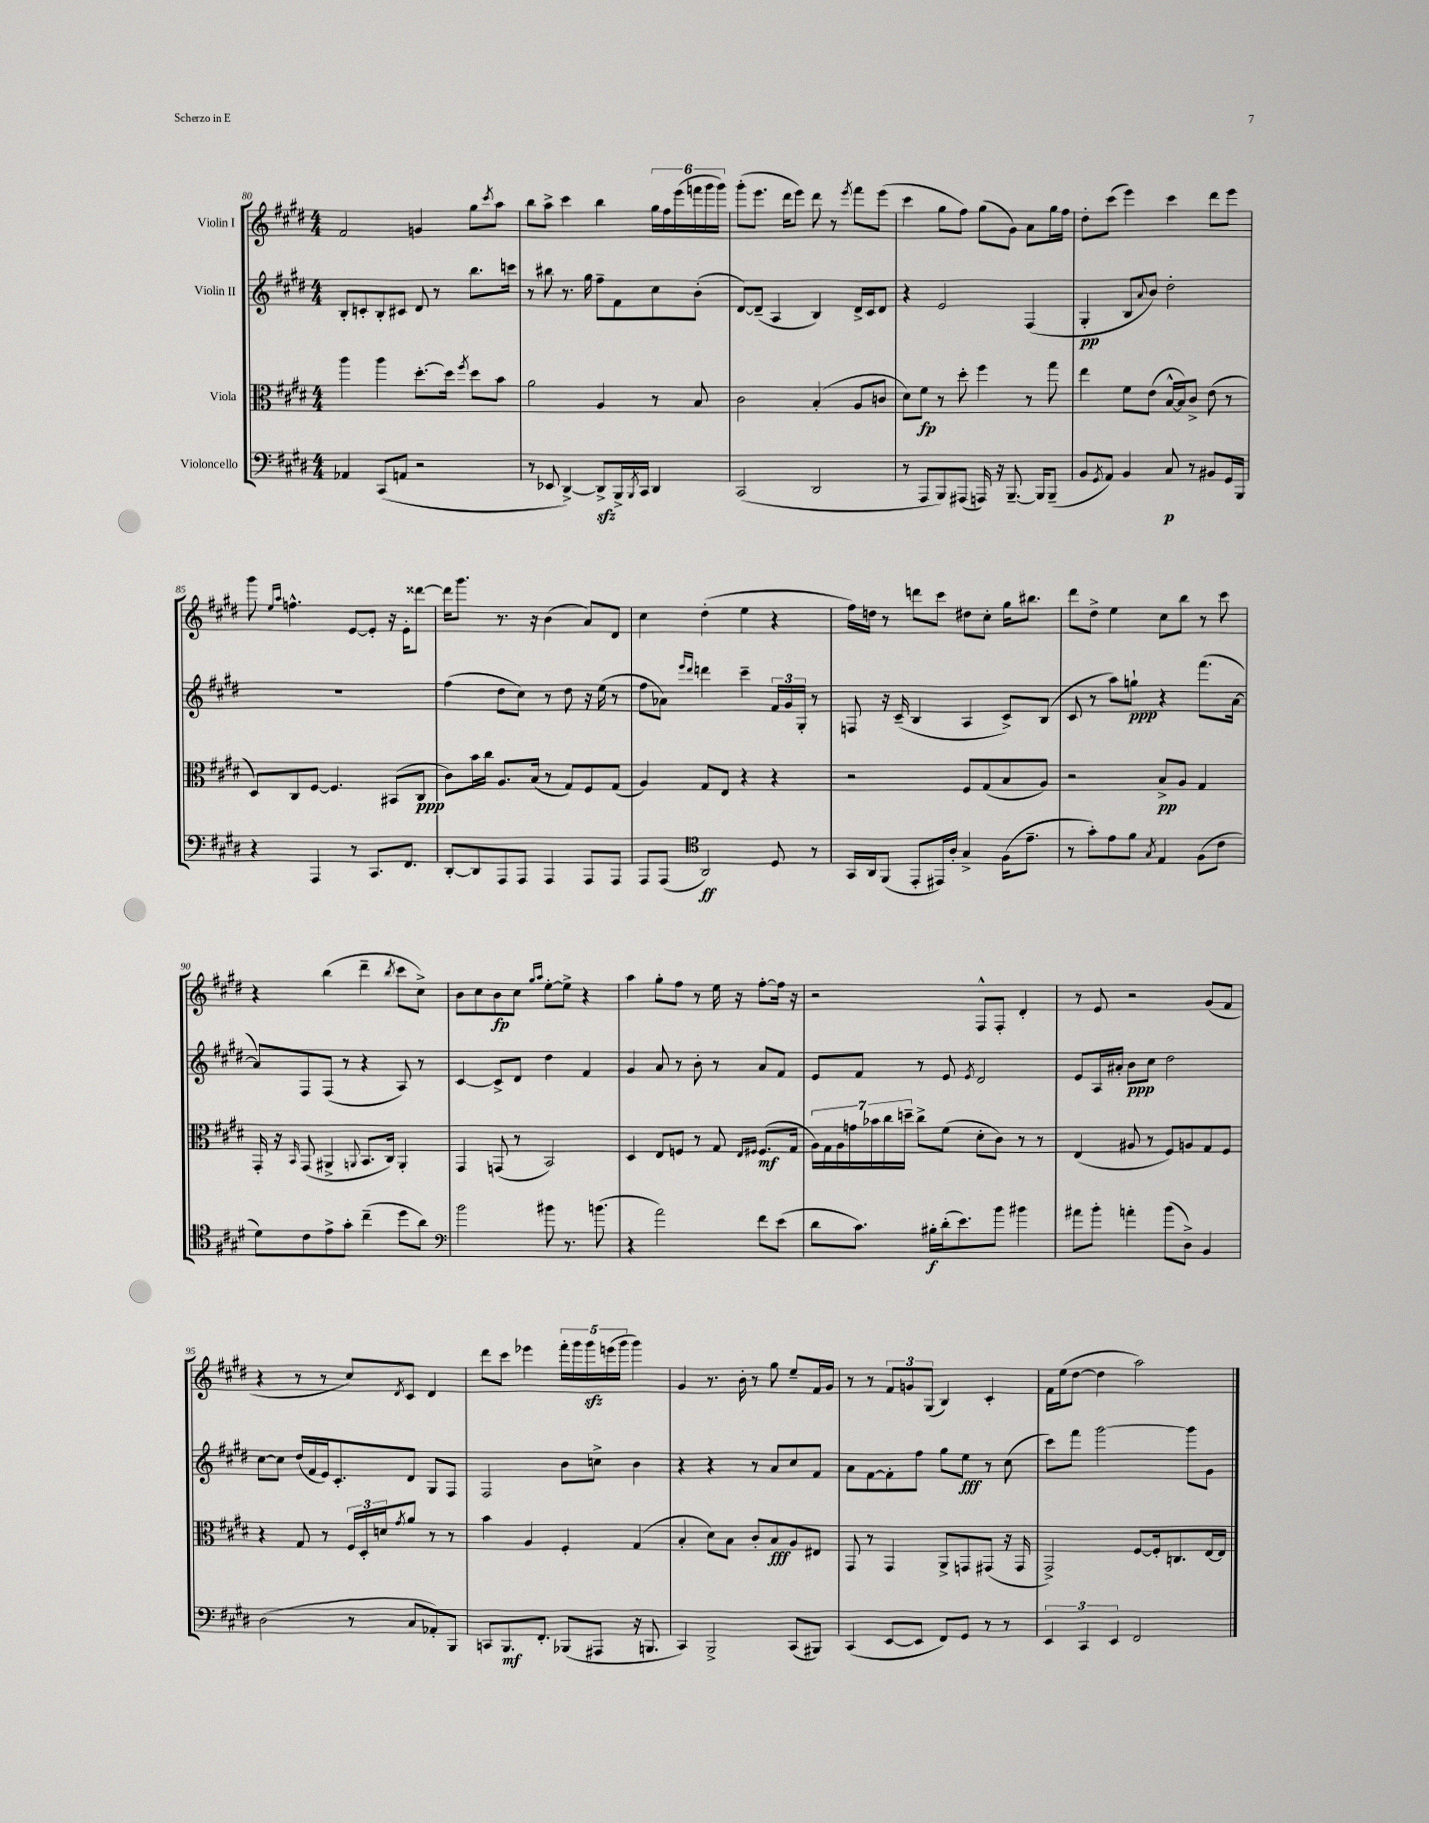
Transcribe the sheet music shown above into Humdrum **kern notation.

**kern	**dynam	**kern	**dynam	**kern	**dynam	**kern	**dynam
*part4	*part4	*part3	*part3	*part2	*part2	*part1	*part1
*staff4	*staff4	*staff3	*staff3	*staff2	*staff2	*staff1	*staff1
*I"Violoncello	*	*I"Viola	*	*I"Violin II	*	*I"Violin I	*
*clefF4	*	*clefC3	*	*clefG2	*	*clefG2	*
*k[f#c#g#d#]	*	*k[f#c#g#d#]	*	*k[f#c#g#d#]	*	*k[f#c#g#d#]	*
*M4/4	*	*M4/4	*	*M4/4	*	*M4/4	*
=80	=80	=80	=80	=80	=80	=80	=80
4AA-X/	.	4aa\	.	8B'/L	.	2f#/	.
.	.	.	.	8cn'/	.	.	.
(8CC#/L	.	4aa\	.	8B'/	.	.	.
8AAn/J	.	.	.	8c#X/J	.	.	.
2r	.	[8.dd#'\L	.	8d#/	.	4gn/	.
.	.	.	.	8r	.	.	.
.	.	16dd#\Jk]	.	.	.	.	.
.	.	8qff#/	.	.	.	.	.
.	.	8dd#\L	.	8.bb\L	.	8gg#\L	.
.	.	.	.	.	.	8qccc#/	.
.	.	8b\J	.	.	.	8aa\J	.
.	.	.	.	16cccn\Jk	.	.	.
=81	=81	=81	=81	=81	=81	=81	=81
8r	.	2a\	.	8r	.	8bb\L	.
8EE-X/	.	.	.	8bb#X\	.	8aa^\J	.
[4DD#^/)	.	.	.	8.r	.	4ccc#\	.
.	.	.	.	16gg#\	.	.	.
8DD#zz^/L]	.	4A/	.	8ff#~\L	.	4bb\	.
16BBB^/L	.	.	.	8f#\	.	.	.
8qBBB/	.	.	.	.	.	.	.
16CC#/JJ	.	.	.	.	.	.	.
4DD#/	.	8r	.	8cc#\	.	24gg#\LL	.
.	.	.	.	.	.	24ff#\	.
.	.	.	.	.	.	(24eee\	.
.	.	8B/	.	(8b'\J	.	24fffn\	.
.	.	.	.	.	.	24ggg#\	.
.	.	.	.	.	.	24ggg#\JJ)	.
=82	=82	=82	=82	=82	=82	=82	=82
(2CC#/	.	2c#\	.	[8d#/L)	.	(8ggg#'\L	.
.	.	.	.	(8d#~/J]	.	8.eee\J	.
.	.	.	.	4A/	.	.	.
.	.	.	.	.	.	16ddd#\KL	.
.	.	.	.	.	.	8eee\J)	.
2DD#/	.	(4B'/	.	4B/)	.	8ddd#\	.
.	.	.	.	.	.	8r	.
.	.	.	.	.	.	8qeee/	.
.	.	8A/L	.	16d#^/LL	.	8fff#\L	.
.	.	.	.	16c#/J	.	.	.
.	.	8cn/J	.	8d#/J	.	(8eee\J	.
=83	=83	=83	=83	=83	=83	=83	=83
8r	.	8d#\L)	.	4r	.	4ccc#\	.
8AAA/L	.	8f#\J	fp	.	.	.	.
8BBB/)	.	8r	.	2e/	.	8gg#\L	.
(8AAA#X/J	.	8dd#'\	.	.	.	8ff#\J)	.
16AAAn/)	.	4ff#\	.	.	.	(8gg#\L	.
16r	.	.	.	.	.	.	.
[8.BBB~/	.	.	.	.	.	8g#\J)	.
.	.	8r	.	(4F#/	.	8a\L	.
16BBB/KL]	.	.	.	.	.	.	.
(8BBB~/J	.	8gg#\	.	.	.	16gg#\L	.
.	.	.	.	.	.	16ff#\JJ	.
=84	=84	=84	=84	=84	=84	=84	=84
8BB/L	.	4ee\	.	4G#'/	pp	8dd#'\L	.
8qGG#/	.	.	.	.	.	.	.
8AA/J)	.	.	.	.	.	(8ccc#\J	.
4BB/	.	8f#\L	.	8B/L	.	4eee\)	.
.	.	.	.	8qqa/	.	.	.
.	.	(8e\J	.	8b/J)	.	.	.
8C#/	p	[16B^^/LL	.	2dd#'\	.	4ccc#\	.
.	.	16B/J])	.	.	.	.	.
8r	.	8c#^/J	.	.	.	.	.
8BB#X/L	.	(8e\	.	.	.	8ddd#\L	.
16GG#/L	.	8r	.	.	.	8eee\J	.
16BBB/JJ	.	.	.	.	.	.	.
!!LO:LB:g=z
=85	=85	=85	=85	=85	=85	=85	=85
4r	.	8D#/L)	.	1r	.	8ggg#\	.
.	.	.	.	.	.	16qqee/LL	.
.	.	.	.	.	.	16qqaa/JJ	.
.	.	8C#/	.	.	.	4.ffn^^\	.
4AAA/	.	[8F#/J	.	.	.	.	.
.	.	4.F#/]	.	.	.	.	.
8r	.	.	.	.	.	[8e/L	.
8.CC#/L	.	.	.	.	.	8e'/J]	.
.	.	(8BB#X/L	.	.	.	16r	.
8.FF#/J	.	.	.	.	.	16e'\KL	.
.	.	8C#/J	ppp	.	.	[8ddd##X\J	.
=86	=86	=86	=86	=86	=86	=86	=86
[8DD#'/L	.	8c#\L)	.	(4ff#\	.	16ddd##\KL]	.
.	.	.	.	.	.	8.ggg#\J	.
8DD#/]	.	16b\L	.	.	.	.	.
.	.	16cc#\JJ	.	.	.	.	.
8AAA/	.	8.A/L	.	8dd#\L	.	8.r	.
8AAA/J	.	.	.	8cc#\J)	.	.	.
.	.	(16B/Jk	.	.	.	16r	.
4AAA/	.	8r	.	8r	.	(4b\	.
.	.	8G#/L)	.	8dd#\	.	.	.
8AAA/L	.	8F#/	.	16r	.	8a/L)	.
.	.	.	.	(16ee\	.	.	.
8AAA/J	.	(8G#/J	.	8r	.	8d#/J	.
=87	=87	=87	=87	=87	=87	=87	=87
8AAA/L	.	4A/)	.	8ff#\L	.	4cc#\	.
(8AAA/J	.	.	.	8a-X\J)	.	.	.
*clefC4	*	*	*	*	*	*	*
.	.	.	.	16qqeee/LL	.	.	.
.	.	.	.	16qqddd#/JJ	.	.	.
2AA/)	ff	8G#/L	.	4dddn\	.	(4dd#'\	.
.	.	8E/J	.	.	.	.	.
.	.	4r	.	4ccc#~\	.	4ee\	.
8D#/	.	4r	.	24f#/LL	.	4r	.
.	.	.	.	24g#/	.	.	.
.	.	.	.	24G#'/JJ	.	.	.
8r	.	.	.	8r	.	.	.
=88	=88	=88	=88	=88	=88	=88	=88
16GG#/LL	.	2r	.	8Fn/	.	16ff#\LL)	.
16AA/J	.	.	.	.	.	16ddn\JJ	.
(8FF#/J	.	.	.	16r	.	8r	.
.	.	.	.	(16c#~/	.	.	.
8EE'/L	.	.	.	4B/	.	8dddn\L	.
16EE#X/L)	.	.	.	.	.	8ccc#\J	.
16A'/JJ	.	.	.	.	.	.	.
4G#^/	.	8F#/L	.	4A/	.	8dd#X\L	.
.	.	(8G#/	.	.	.	8cc#'\J	.
(16F#\KL	.	8B/	.	8c#^/L)	.	16gg#\KL	.
8.e~\J	.	.	.	.	.	8.bb#X\J	.
.	.	8A/J)	.	(8B/J	.	.	.
=89	=89	=89	=89	=89	=89	=89	=89
8r	.	2r	.	8c#/	.	8ddd#\L	.
8g#'\L)	.	.	.	8r	.	8dd#^\J	.
8e\	.	.	.	8aa\L)	.	4ee\	.
8f#\J	.	.	.	8ggn`\J	ppp	.	.
8qG#/	.	.	.	.	.	.	.
4E/	.	8B^/L	pp	4r	.	8cc#\L	.
.	.	8A/J	.	.	.	8bb\J	.
(8F#\L	.	4G#/	.	(8.fff#\L	.	8r	.
8c#\J	.	.	.	.	.	8ccc#\	.
.	.	.	.	[16a\Jk	.	.	.
!!LO:LB:g=z
=90	=90	=90	=90	=90	=90	=90	=90
8d#\L)	.	16GG#'/	.	8a/L])	.	4r	.
.	.	16r	.	.	.	.	.
.	.	16qqBB/	.	.	.	.	.
8c#\	.	(8GG#/	.	8F#/	.	.	.
8e^\	.	4AA#X^/	.	(8F#/J	.	(4bb\	.
8g#'\J	.	.	.	8r	.	.	.
.	.	8qqAAn/	.	.	.	.	.
(4cc#~\	.	8.BB/L	.	4r	.	4ddd#~\	.
.	.	16C#/Jk)	.	.	.	.	.
.	.	.	.	.	.	8qbb/	.
8dd#\L	.	4AA'/	.	8A/)	.	8ccc#\L	.
8a\J)	.	.	.	8r	.	8cc#^\J)	.
=91	=91	=91	=91	=91	=91	=91	=91
*clefF4	*	*	*	*	*	*	*
2b\	.	4GG#/	.	[4c#/	.	8b\L	.
.	.	.	.	.	.	8cc#\	.
.	.	(8GGn/	.	8c#^/L]	.	8b\	fp
.	.	8r	.	8d#/J	.	8cc#\J	.
.	.	.	.	.	.	16qqgg#/LL	.
.	.	.	.	.	.	16qqaa/JJ	.
8b#X\	.	2BB/)	.	4dd#\	.	[8ee'\L	.
8.r	.	.	.	.	.	8ee^\J]	.
.	.	.	.	4f#/	.	4r	.
(8.bn\	.	.	.	.	.	.	.
=92	=92	=92	=92	=92	=92	=92	=92
4r	.	4D#/	.	4g#/	.	4aa\	.
2a\)	.	8E/L	.	8a/	.	8gg#'\L	.
.	.	8Fn/J	.	8r	.	8ff#\J	.
.	.	8r	.	8b'\	.	8r	.
.	.	8G#/	.	8r	.	16ee\	.
.	.	.	.	.	.	16r	.
.	.	16qqE/LL	.	.	.	.	.
.	.	16qqF#X/JJ	.	.	.	.	.
8f#\L	.	(8.F#/L	mf	8a/L	.	[8ff#'\L	.
(8e\J	.	.	.	8f#/J	.	16ff#\Jk]	.
.	.	16G#/Jk	.	.	.	16r	.
=93	=93	=93	=93	=93	=93	=93	=93
8d#\L	.	28A\LL)	.	8e/L	.	2r	.
.	.	28G#\	.	.	.	.	.
.	.	28A\	.	.	.	.	.
.	.	28gn\	.	.	.	.	.
8.c#\J)	.	.	.	8f#/J	.	.	.
.	.	28b-X\	.	.	.	.	.
.	.	28cc#\	.	.	.	.	.
.	.	28ddn~\JJ	.	.	.	.	.
.	.	8cc#^\L	.	8r	.	.	.
16B#X'\LL	f	.	.	.	.	.	.
(16d#'\J	.	(8f#\J	.	8e/	.	.	.
8.e\)	.	.	.	.	.	.	.
.	.	.	.	8qe/	.	.	.
.	.	8d#'\L	.	2d#/	.	8F#^^/L	.
8b\J	.	8c#\J)	.	.	.	8F#'/J	.
4b#X\	.	8r	.	.	.	4d#'/	.
.	.	8r	.	.	.	.	.
=94	=94	=94	=94	=94	=94	=94	=94
8a#X\L	.	(4E/	.	8e/L	.	8r	.
8b'\J	.	.	.	16A/L	.	8e/	.
.	.	.	.	16a#X'/JJ	.	.	.
4an'\	.	8A#X/	.	8b\L	ppp	2r	.
.	.	8r	.	8cc#\J	.	.	.
(8b\L	.	8F#/L)	.	2dd#\	.	.	.
8D#^\J)	.	8An/	.	.	.	.	.
4BB/	.	8G#/	.	.	.	(8g#/L	.
.	.	8F#/J	.	.	.	8f#/J	.
!!LO:LB:g=z
=95	=95	=95	=95	=95	=95	=95	=95
(2D#\	.	4r	.	[8cc#\L	.	4r	.
.	.	.	.	8cc#\J]	.	.	.
.	.	8G#/	.	(16dd#/LL	.	8r	.
.	.	.	.	16f#/	.	.	.
.	.	8r	.	16e/J)	.	8r	.
.	.	.	.	8.c#'/	.	.	.
8r	.	24F#/LL	.	.	.	8cc#/L)	.
.	.	24D#'/	.	.	.	.	.
.	.	24dn/J	.	.	.	.	.
.	.	8qg#/	.	.	.	8qd#/	.
8C#/L	.	8a/J	.	8d#/J	.	8c#/J	.
8AA-X'/)	.	8r	.	8G#/L	.	4d#/	.
8BBB/J	.	8r	.	8F#/J	.	.	.
=96	=96	=96	=96	=96	=96	=96	=96
8CCn/L	.	4b\	.	2F#/	.	8ddd#\L	.
8.BBB/	mf	.	.	.	.	8ccc#\J	.
.	.	4A/	.	.	.	4eee-X\	.
8.FF#'/J	.	.	.	.	.	.	.
(8BBB-X/L	.	4F#'/	.	8b\L	.	20fff#'\LL	.
.	.	.	.	.	.	20ggg#\	.
.	.	.	.	.	.	20ggg#zz\	.
8AAA#X/J	.	.	.	8ccn^\J	.	.	.
.	.	.	.	.	.	(20eeen\	.
.	.	.	.	.	.	20ggg#\JJ	.
16r	.	(4G#/	.	4b\	.	4ggg#\)	.
8.BBBn/	.	.	.	.	.	.	.
=97	=97	=97	=97	=97	=97	=97	=97
4CC#/)	.	4B'/	.	4r	.	4g#/	.
2BBB^/	.	8d#\L)	.	4r	.	8.r	.
.	.	8B\J	.	.	.	.	.
.	.	.	.	.	.	16b'\	.
.	.	8c#'/L	.	8r	.	8r	.
.	.	8B/	fff	8a/L	.	8gg#\	.
(8CC#/L	.	8A/	.	8cc#/	.	8ee~/L	.
8BBB#X/J)	.	8E#X/J	.	8f#/J	.	16f#/L	.
.	.	.	.	.	.	16g#/JJ	.
=98	=98	=98	=98	=98	=98	=98	=98
(4CC#/	.	8GG#/	.	8a\L	.	8r	.
.	.	8r	.	[8f#\	.	8r	.
[8EE/L	.	4GG#/	.	8f#'\]	.	12f#/L	.
.	.	.	.	.	.	12gn/	.
8EE/J]	.	.	.	8ff#\J	.	.	.
.	.	.	.	.	.	(12G#/J	.
8FF#/L)	.	8AA^/L	.	8gg#\L	.	4B/)	.
8GG#/J	.	8GGn/	.	8ee\J	fff	.	.
8r	.	(8GG#X/J	.	8r	.	4c#'/	.
8r	.	16r	.	(8cc#\	.	.	.
.	.	16GG#/	.	.	.	.	.
=99	=99	=99	=99	=99	=99	=99	=99
6EE/	.	2GG#^/)	.	8ccc#\L)	.	16f#\LL	.
.	.	.	.	.	.	(16ee\J	.
.	.	.	.	8fff#\J	.	[8dd#\J	.
6CC#/	.	.	.	.	.	.	.
.	.	.	.	[2ggg#\	.	4dd#\]	.
6EE/	.	.	.	.	.	.	.
2FF#/	.	[8F#/L	.	.	.	2aa\)	.
.	.	16F#'/k]	.	.	.	.	.
.	.	8.Cn/	.	.	.	.	.
.	.	.	.	8ggg#\L]	.	.	.
.	.	[16E/L	.	8g#\J	.	.	.
.	.	16E/JJ]	.	.	.	.	.
==	==	==	==	==	==	==	==
*-	*-	*-	*-	*-	*-	*-	*-
